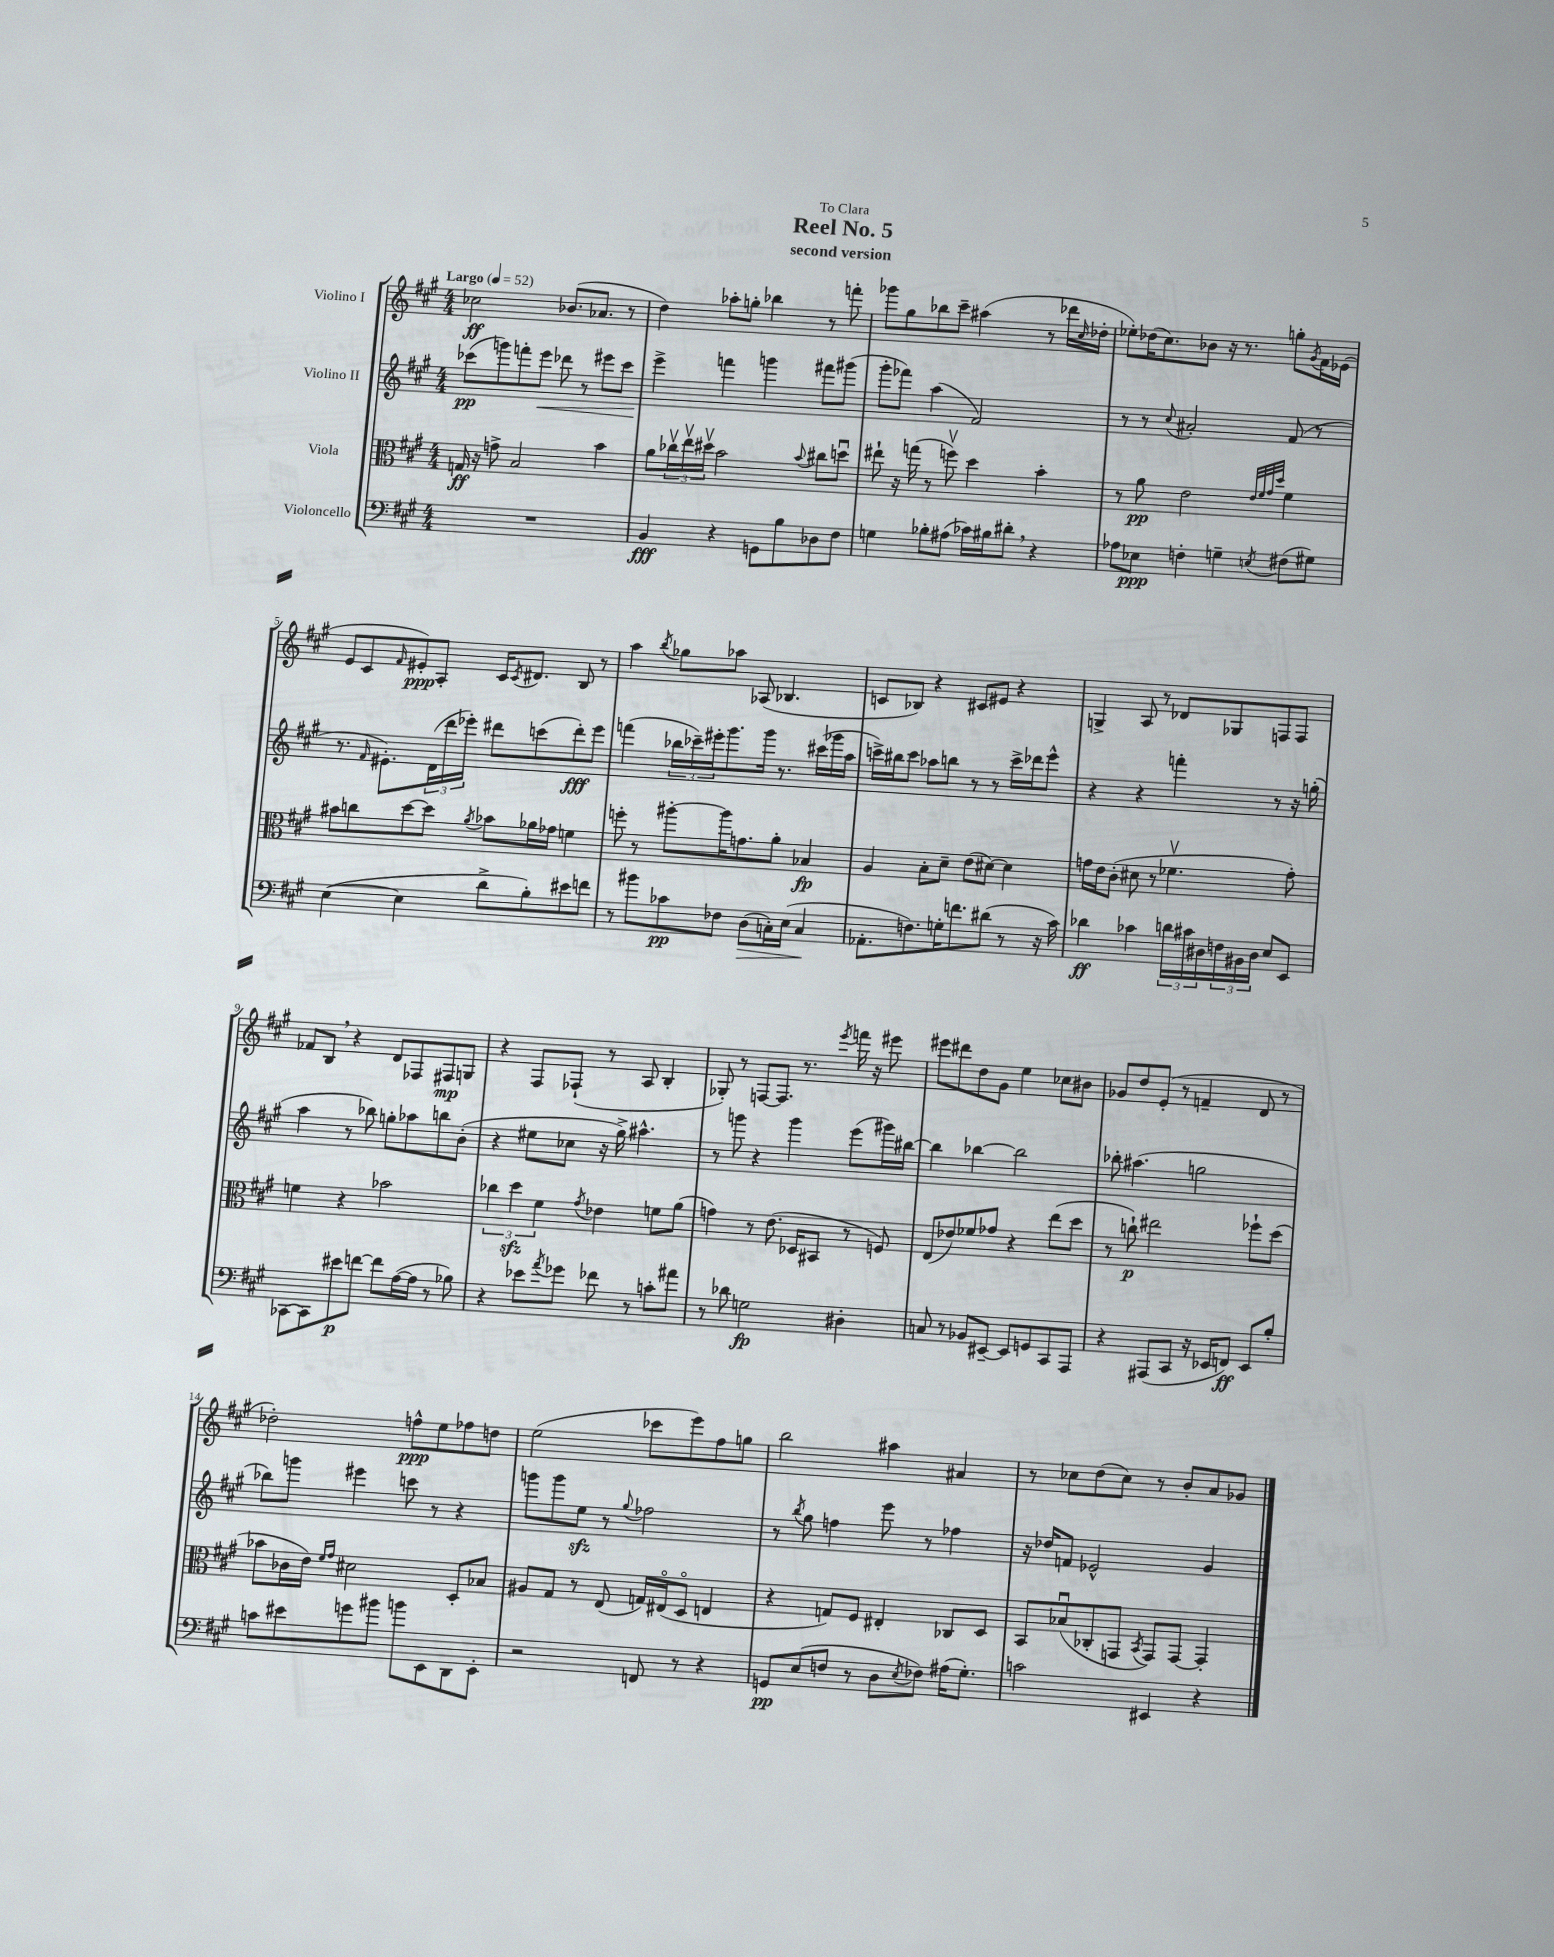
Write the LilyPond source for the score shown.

\header { title = "Reel No. 5" subtitle = "second version" dedication = "To Clara" }
<<
\new StaffGroup <<
\new Staff = "s0" \with { instrumentName = "Violino I" } {
    \clef treble \key a \major \numericTimeSignature \time 4/4 \tempo "Largo" 4 = 52
    ces''2\ff bes'8.( aes'8. r8 |
    d''4) aes''8-. g''8-. bes''4 r8 f'''8-. |
    ges'''8 gis''8 bes''8 cis'''8-- ais''4( r8 des'''16 \grace { cis''16 } des''16-. |
    ees''8-.) des''16( cis''8.) bes'8 r16 r8. g''8-. \acciaccatura { gis'8 } fis'16 ees'16( |
    e'8 cis'8 \grace { fis'16 } eis'8-.\ppp) a8-. cis'16 \acciaccatura { cis'8 } dis'8. b8 r8 |
    a''4 \acciaccatura { b''8 } ges''8 aes''8 aes8( bes4. |
    c'8 bes8) r4 cis'8 eis'8 r4 |
    g4-> a8 r8 des'8 ges8 f8 f8 |
    fes'8 b8 \breathe r4 d'8 fes8 fis8\mp g8 |
    r4 fis8 fes8-!( r8 a8 b4-. |
    ges8-.) r8 f8~ f8. r8. \acciaccatura { e'''8 } f'''16 r16 eis'''8 |
    eis'''8 dis'''8 d''8 gis'8 e''4 ces''8 bis'8 |
    ges'8 d''8 e'8-.( r8 f'4-- d'8 r8 |
    des''2-.) f''8-^\ppp e''8 fes''8 d''8 |
    e''2( ces'''8 e'''8) fis''8 g''8 |
    b''2 ais''4 ais'4 |
    r8 ces''8 d''8( ces''8) r8 b'8-. a'8 ges'8 \bar "|." |
}
\new Staff = "s1" \with { instrumentName = "Violino II" } {
    \clef treble \key a \major \numericTimeSignature \time 4/4
    ces'''8\pp( g'''8) f'''8-. e'''8\< des'''8 r8 eis'''8 ces'''8 |
    e'''4->\! f'''4 g'''4 fis'''8 gis'''8( |
    gis'''8-. fes'''8) a''4( fis'2) |
    r8 r8 \appoggiatura { cis''8 } ais'2-. fis'8( r8 |
    r8. \grace { fis'16 } eis'8.-.) \tuplet 3/2 { d'16( d'''16 ees'''16-.) } dis'''8 c'''8( dis'''8-.\fff) ees'''8 |
    f'''4( \tuplet 3/2 { bes''16 ces'''16--) eis'''16-. } gis'''8. gis'''16 r8. cis'''16( ges'''16 a''16 |
    c'''16->) bis''16 c'''8 aes''8 b''8 r8 r8 c'''16-> des'''16 e'''8-^ |
    r4 r4 f'''4-. r8 r16 g''16-.( |
    a''4 r8 bes''8) g''8-. aes''8 b''8 b'8-.( |
    r4 eis''8 ces''8 r16 gis''16->) ais''4.-^ |
    r8 g'''8 r4 g'''4 e'''8( gis'''16) bis''16~ |
    bis''4 bes''4~ bes''2 |
    bes''8-. ais''4.( g''2 |
    bes''8) g'''8 eis'''4 c'''8 r8 r4 |
    g'''8 g'''8 e''8\sfz r8 \appoggiatura { gis''8 } fes''2 |
    r8 \acciaccatura { b''8 } gis''8 f''4 e'''8 r8 fes''4 |
    r16 des''16 f'8 ees'2-^ gis'4 \bar "|." |
}
\new Staff = "s2" \with { instrumentName = "Viola" } {
    \clef alto \key a \major \numericTimeSignature \time 4/4
    g16\ff r16 g'8-> b2 b'4 |
    a'8 \tuplet 3/2 { ces''16\upbow e''16\upbow dis''16\upbow } b'2 \appoggiatura { b'8 } cis''8 d''8\downbow |
    eis''8-! r16 g''16( r8 f''8\upbow) d''4 b'4-. |
    r8 a'8\pp e'2 \grace { e'32 fis'32 gis'32 d''32 } fis'4 |
    bis'8 c''8 d''8~ d''8 \acciaccatura { a'8 } bes'8 aes'16 ges'16 f'4 |
    f''8-. r8 ais''8~-. ais''16 g'8. a'8-. bes4\fp |
    a4 b8-. d'8-- e'8( dis'8~) dis'4 |
    g'16 e'16 cis'8-.( dis'8 r8 fes'4.\upbow g'8-.) |
    f'4 r4 bes'2 |
    \tuplet 3/2 { ces''4 d''4\sfz fis'4 } \acciaccatura { gis'8 } ees'4 f'8 a'8( |
    g'4) r8 e'8.( des16 bis,8 r8 f8) |
    e8( ees'8) fes'8 ges'8 r4 e''8( d''8 |
    r8 c''8-!\p) eis''2 fes''8-! d''8( |
    bes'8 ces'16 e'16) \grace { fis'16 gis'16 } dis'2 d8-. bes8 |
    ais8 gis8 r8 e8( g16) eis16\flageolet( d8\flageolet e4 |
    r4 g8) fis8 eis4-. ces8 d8 |
    b,8 bes8\downbow( ces8-. g,8 \acciaccatura { b,8 } g,8) g,8~ g,4-. \bar "|." |
}
\new Staff = "s3" \with { instrumentName = "Violoncello" } {
    \clef bass \key a \major \numericTimeSignature \time 4/4
    R1 |
    b,4\fff r4 g,8 b8 des8 fis8 |
    g4 bes8-. ais8( ces'16) bis16 dis'8-. \breathe r4 |
    aes8 ees8\ppp f4-. g4-- \acciaccatura { e8 } fis8( gis8) |
    e4~( e4 d'8-> b8-.) eis'8 f'8 |
    r8 bis'8 ces'8\pp fes8 d8\>( c16-.) e16( c4\! |
    aes,8.-. f8.) g16-. f'8. dis'8( r8 r16 cis'16) |
    des'4\ff ces'4 \tuplet 3/2 { d'16 cis'16 dis16 } \tuplet 3/2 { f16 bis,16 dis16 } e8 e,8 |
    ces,8~ ces,8 eis'8\p f'8~ f'8 a16~( a16 r8 bes8) |
    r4 ees'8 \acciaccatura { a'8 } ges'8 fes'8 r8 c'8-. ais'8 |
    r8 des'8 g2\fp dis4-. |
    c8 r8 bes,8 eis,8~-- eis,8 g,8 cis,8 a,,8 |
    r4 ais,,8( cis,8 r16 ees,16 f,8\ff) ees,8 b8-. |
    c'8 eis'8 g'8 bis'8 b'8 e,8 d,8 e,8-. |
    r2 f,8 r8 r4 |
    g,8\pp e8( f8 r8 d8 \acciaccatura { e8 } fes8) ais16( gis8.-.) |
    c'2 eis,4 r4 \bar "|." |
}
>>
>>
